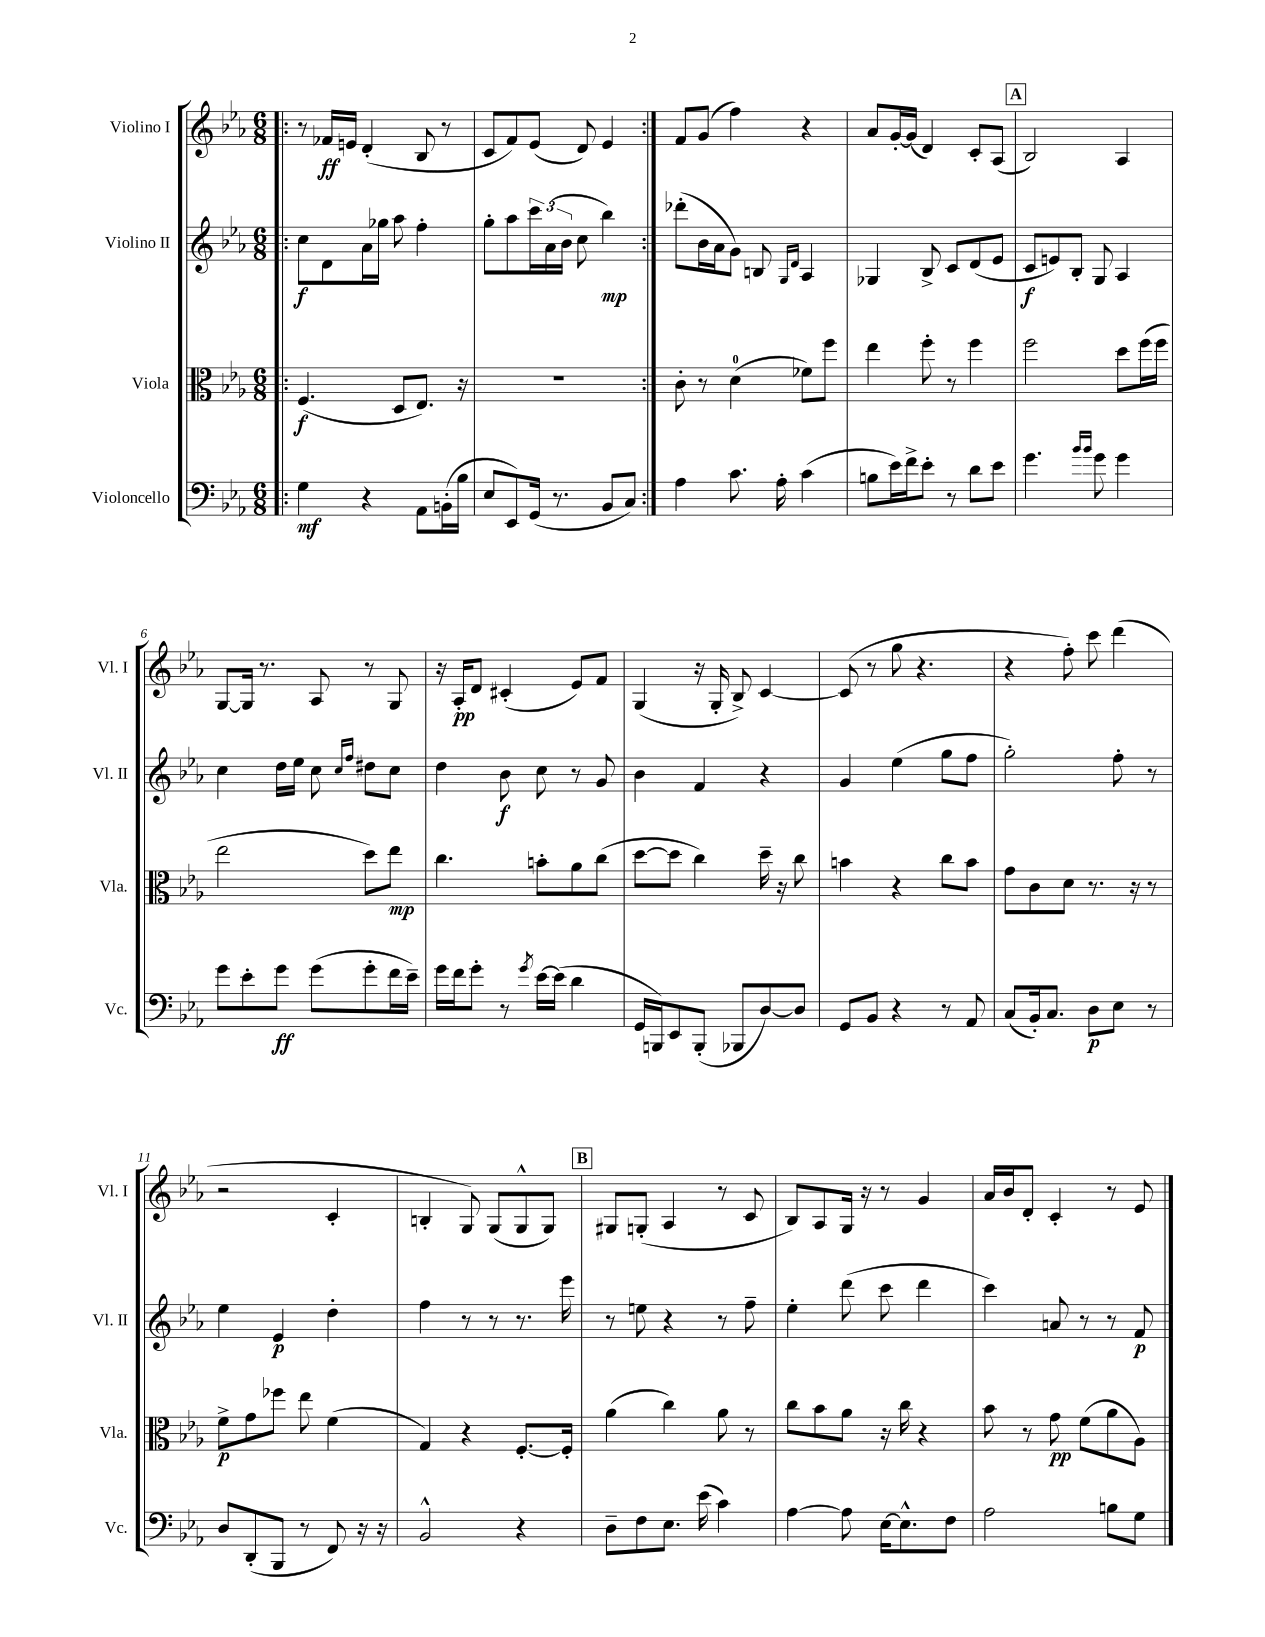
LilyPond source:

<<
\new StaffGroup <<
\new Staff = "s0" \with { instrumentName = "Violino I" shortInstrumentName = "Vl. I" } {
    \clef treble \key ees \major \numericTimeSignature \time 6/8
    \repeat volta 2 { \bar ".|:" r8 fes'16\ff e'16 d'4-.( bes8 r8 |
    c'8 f'8) ees'8( d'8) ees'4 | }
    f'8 g'8( f''4) r4 |
    aes'8 g'16~-. g'16( d'4) c'8-. aes8( |
    \mark \markup { \box "A" } bes2) aes4 |
    g8~ g16 r8. aes8 r8 g8 |
    r16 aes16-.\pp d'8 cis'4-.( ees'8) f'8 |
    g4( r16 g16-. bes8->) c'4~ |
    c'8( r8 g''8 r4. |
    r4 f''8-.) c'''8 d'''4( |
    r2 c'4-. |
    b4-. g8) g8( g8-^ g8) |
    \mark \markup { \box "B" } gis8 g8-.( aes4 r8 c'8 |
    bes8) aes8 g16 r16 r8 g'4 |
    aes'16 bes'16 d'8-. c'4-. r8 ees'8 \bar "|." |
}
\new Staff = "s1" \with { instrumentName = "Violino II" shortInstrumentName = "Vl. II" } {
    \clef treble \key ees \major \numericTimeSignature \time 6/8
    \repeat volta 2 { \bar ".|:" c''8\f d'8 aes'16 ges''16 aes''8 f''4-. |
    g''8-. aes''8 \tuplet 3/2 { c'''16 aes'16( bes'16 } c''8 bes''4\mp) | }
    des'''8-.( bes'16 aes'16 g'8) b8 \grace { g16 d'16 } aes4 |
    ges4 bes8-> c'8 d'8( ees'8 |
    \mark \markup { \box "A" } c'8\f e'8) bes8-. g8 aes4 |
    c''4 d''16 ees''16 c''8 \grace { c''16 f''16 } dis''8 c''8 |
    d''4 bes'8\f c''8 r8 g'8 |
    bes'4 f'4 r4 |
    g'4 ees''4( g''8 f''8 |
    g''2-.) f''8-. r8 |
    ees''4 ees'4\p d''4-. |
    f''4 r8 r8 r8. ees'''16 |
    \mark \markup { \box "B" } r8 e''8 r4 r8 f''8-- |
    ees''4-. d'''8( c'''8 d'''4 |
    c'''4) a'8 r8 r8 f'8\p \bar "|." |
}
\new Staff = "s2" \with { instrumentName = "Viola" shortInstrumentName = "Vla." } {
    \clef alto \key ees \major \numericTimeSignature \time 6/8
    \repeat volta 2 { \bar ".|:" f4.\f( d8 ees8.) r16 |
    R2. | }
    c'8-. r8 d'4-0( fes'8) f''8 |
    ees''4 f''8-. r8 f''4 |
    \mark \markup { \box "A" } f''2 d''8 f''16( f''16 |
    ees''2 d''8) ees''8\mp |
    c''4. b'8-. aes'8 c''8( |
    d''8~ d''8 c''4) d''16-- r16 c''8 |
    b'4 r4 c''8 b'8 |
    g'8 c'8 d'8 r8. r16 r8 |
    f'8->\p g'8 fes''8 ees''8 f'4( |
    g4) r4 f8.~-. f16-. |
    \mark \markup { \box "B" } aes'4( c''4) aes'8 r8 |
    c''8 bes'8 aes'8 r16 c''16 r4 |
    bes'8 r8 g'8\pp f'8( aes'8 aes8) \bar "|." |
}
\new Staff = "s3" \with { instrumentName = "Violoncello" shortInstrumentName = "Vc." } {
    \clef bass \key ees \major \numericTimeSignature \time 6/8
    \repeat volta 2 { \bar ".|:" g4\mf r4 aes,8 b,16-.( bes16 |
    ees8 ees,8) g,16( r8. bes,8 c8) | }
    aes4 c'8. aes16-. c'4( |
    b8 ees'16) f'16-> ees'8-. r8 d'8 ees'8 |
    \mark \markup { \box "A" } g'4. \grace { bes'16 bes'16 } g'8 g'4 |
    g'8 ees'8-. g'8\ff g'8( g'8-. f'16 ees'16--) |
    g'16 f'16 g'8-. r8 \acciaccatura { g'8 } ees'16~ ees'16( d'4 |
    g,16 b,,16) ees,8 b,,8-.( bes,,8 d8~) d8 |
    g,8 bes,8 r4 r8 aes,8 |
    c8( bes,16-.) c8. d8\p ees8 r8 |
    d8 d,8-.( bes,,8 r8 f,8) r16 r16 |
    bes,2-^ r4 |
    \mark \markup { \box "B" } d8-- f8 ees8. ees'16( c'4) |
    aes4~ aes8 ees16~ ees8.-^ f8 |
    aes2 b8 g8 \bar "|." |
}
>>
>>
